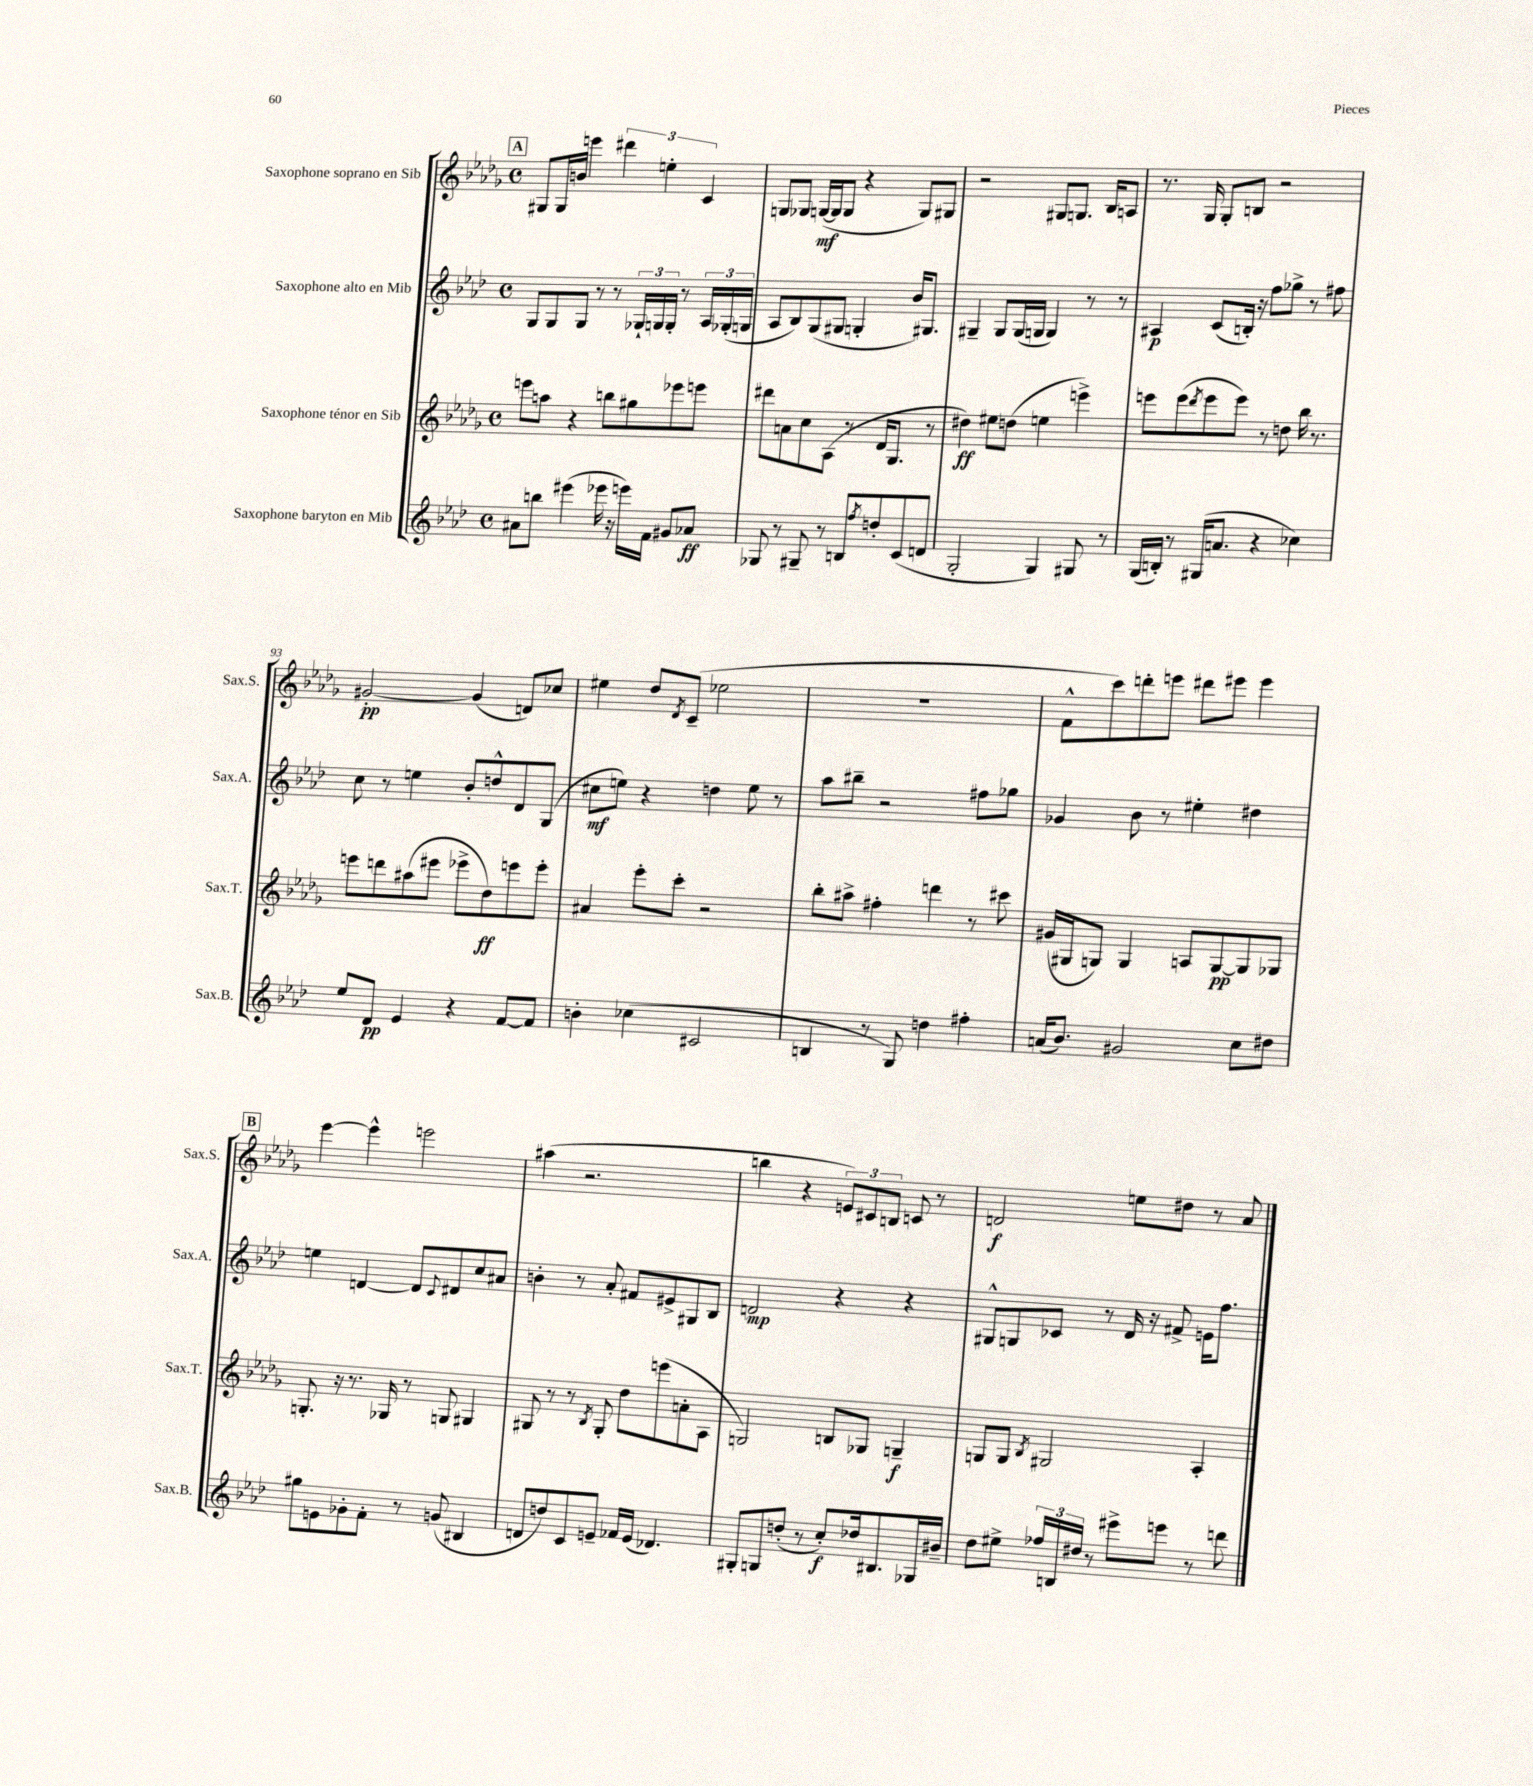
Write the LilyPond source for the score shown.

<<
\new StaffGroup <<
\new Staff = "s0" \with { instrumentName = "Saxophone soprano en Sib" shortInstrumentName = "Sax.S." } {
    \clef treble \key des \major \defaultTimeSignature \time 4/4
    \mark \markup { \box "A" } gis8 gis16 b'16 e'''4 \tuplet 3/2 { dis'''4 e''4-. c'4 } |
    g8 ges8 g16~\mf( g16 g8 r4 g8) gis8 |
    r2 gis8 g8. bes16 a8 |
    r8. ges16 ges8-. b8 r2 |
    gis'2~-.\pp gis'4( d'8) ces''8 |
    eis''4 des''8 \acciaccatura { des'8 } c'8--( ees''2 |
    r1 |
    f'8-^ c'''8) d'''8-. e'''8 dis'''8 eis'''8 eis'''4 |
    \mark \markup { \box "B" } ees'''4~ ees'''4-^ e'''2 |
    ais''4( r2. |
    b''4 r4 \tuplet 3/2 { e'8) cis'8 b8 } c'8 r8 |
    d'2\f e''8 dis''8 r8 aes'8 \bar "|." |
}
\new Staff = "s1" \with { instrumentName = "Saxophone alto en Mib" shortInstrumentName = "Sax.A." } {
    \clef treble \key aes \major \defaultTimeSignature \time 4/4
    \mark \markup { \box "A" } g8 g8 g8 r8 r8 \tuplet 3/2 { ges16-! g16 g16-. } r8 \tuplet 3/2 { aes16 ges16-.( g16 } |
    aes8 bes8) g8( gis8 g4-. bes'16) gis8. |
    gis4-- gis8 gis16( g16 g4) r8 r8 |
    ais4\p c'8( b16-.) r16 f''8 ges''8-> r8 fis''8 |
    c''8 r8 e''4 bes'8-. d''8-^ des'8 g8( |
    cis''8\mf e''8) r4 d''4 e''8 r8 |
    aes''8 bis''8-- r2 fis''8 ges''8 |
    ges'4 bes'8 r8 eis''4-. dis''4 |
    \mark \markup { \box "B" } e''4 d'4~ d'8 \appoggiatura { c'8 } dis'8 c''8 ais'8 |
    b'4-. r8 aes'8-. fis'8 eis'8-> gis8 bes8 |
    d'2\mp r4 r4 |
    gis8-^ g8 ces'8 r8 des'16 r16 fis'8-> e'16 f''8. \bar "|." |
}
\new Staff = "s2" \with { instrumentName = "Saxophone ténor en Sib" shortInstrumentName = "Sax.T." } {
    \clef treble \key des \major \defaultTimeSignature \time 4/4
    \mark \markup { \box "A" } e'''8 a''8 r4 b''8 gis''8 ees'''8 e'''8 |
    dis'''8 a'8 c''8 aes8( r8 des'16 ges8. r8 |
    dis''4\ff) eis''8 d''8( e''4 e'''4->) |
    e'''8 e'''8( \acciaccatura { des'''8 } e'''8 e'''8) r8 d''8 bes''16 r8. |
    e'''8 d'''8 ais''8( eis'''8 ees'''8-> des''8\ff) e'''8 e'''8-. |
    ais'4 ees'''8-. c'''8-. r2 |
    bes''8-. ais''8-> fis''4-. d'''4 r8 cis'''8 |
    gis'16( gis16 g8) g4 a8 g8~\pp g8 ges8 |
    \mark \markup { \box "B" } g8.-. r16 r8. ges16 r8 g8 gis4 |
    gis8 r8 r8 \acciaccatura { bes8 } gis8-. des''8 e'''8( a'8-. aes8 |
    g2) b8 ges8 g4--\f |
    g8 g8 \acciaccatura { bes8 } gis2 aes4-. \bar "|." |
}
\new Staff = "s3" \with { instrumentName = "Saxophone baryton en Mib" shortInstrumentName = "Sax.B." } {
    \clef treble \key aes \major \defaultTimeSignature \time 4/4
    \mark \markup { \box "A" } ais'8 b''8 eis'''4( ees'''16 r16 e'''16) f'16 gis'8 aes'8\ff |
    ges8 r8 gis8-- r8 b8 \acciaccatura { f''8 } d''8-. c'8( d'8 |
    g2-. g4) gis8 r8 |
    g16( b16-.) r8 gis16( a'8. r4 ces''4) |
    ees''8 des'8\pp ees'4 r4 f'8~ f'8 |
    b'4-. ces''4( cis'2 |
    b4 r8 g8) d''4 fis''4-. |
    a'16( bes'8.) gis'2 c''8 dis''8 |
    \mark \markup { \box "B" } gis''8 e'8 ges'8-. f'8-. r8 g'8( bis4 |
    d'8 d''8) c'8 e'8-- fes'16 e'16( des'4.) |
    gis8-. g8 d''8-.( r8 c''8-.\f) des''16 bis8. ges16 bis'16-- |
    des''8 eis''8-> \tuplet 3/2 { fes''16 b16 dis''16 } r8 eis'''8-> e'''8 r8 d'''8 \bar "|." |
}
>>
>>
\layout { \context { \Score currentBarNumber = #89 } }
